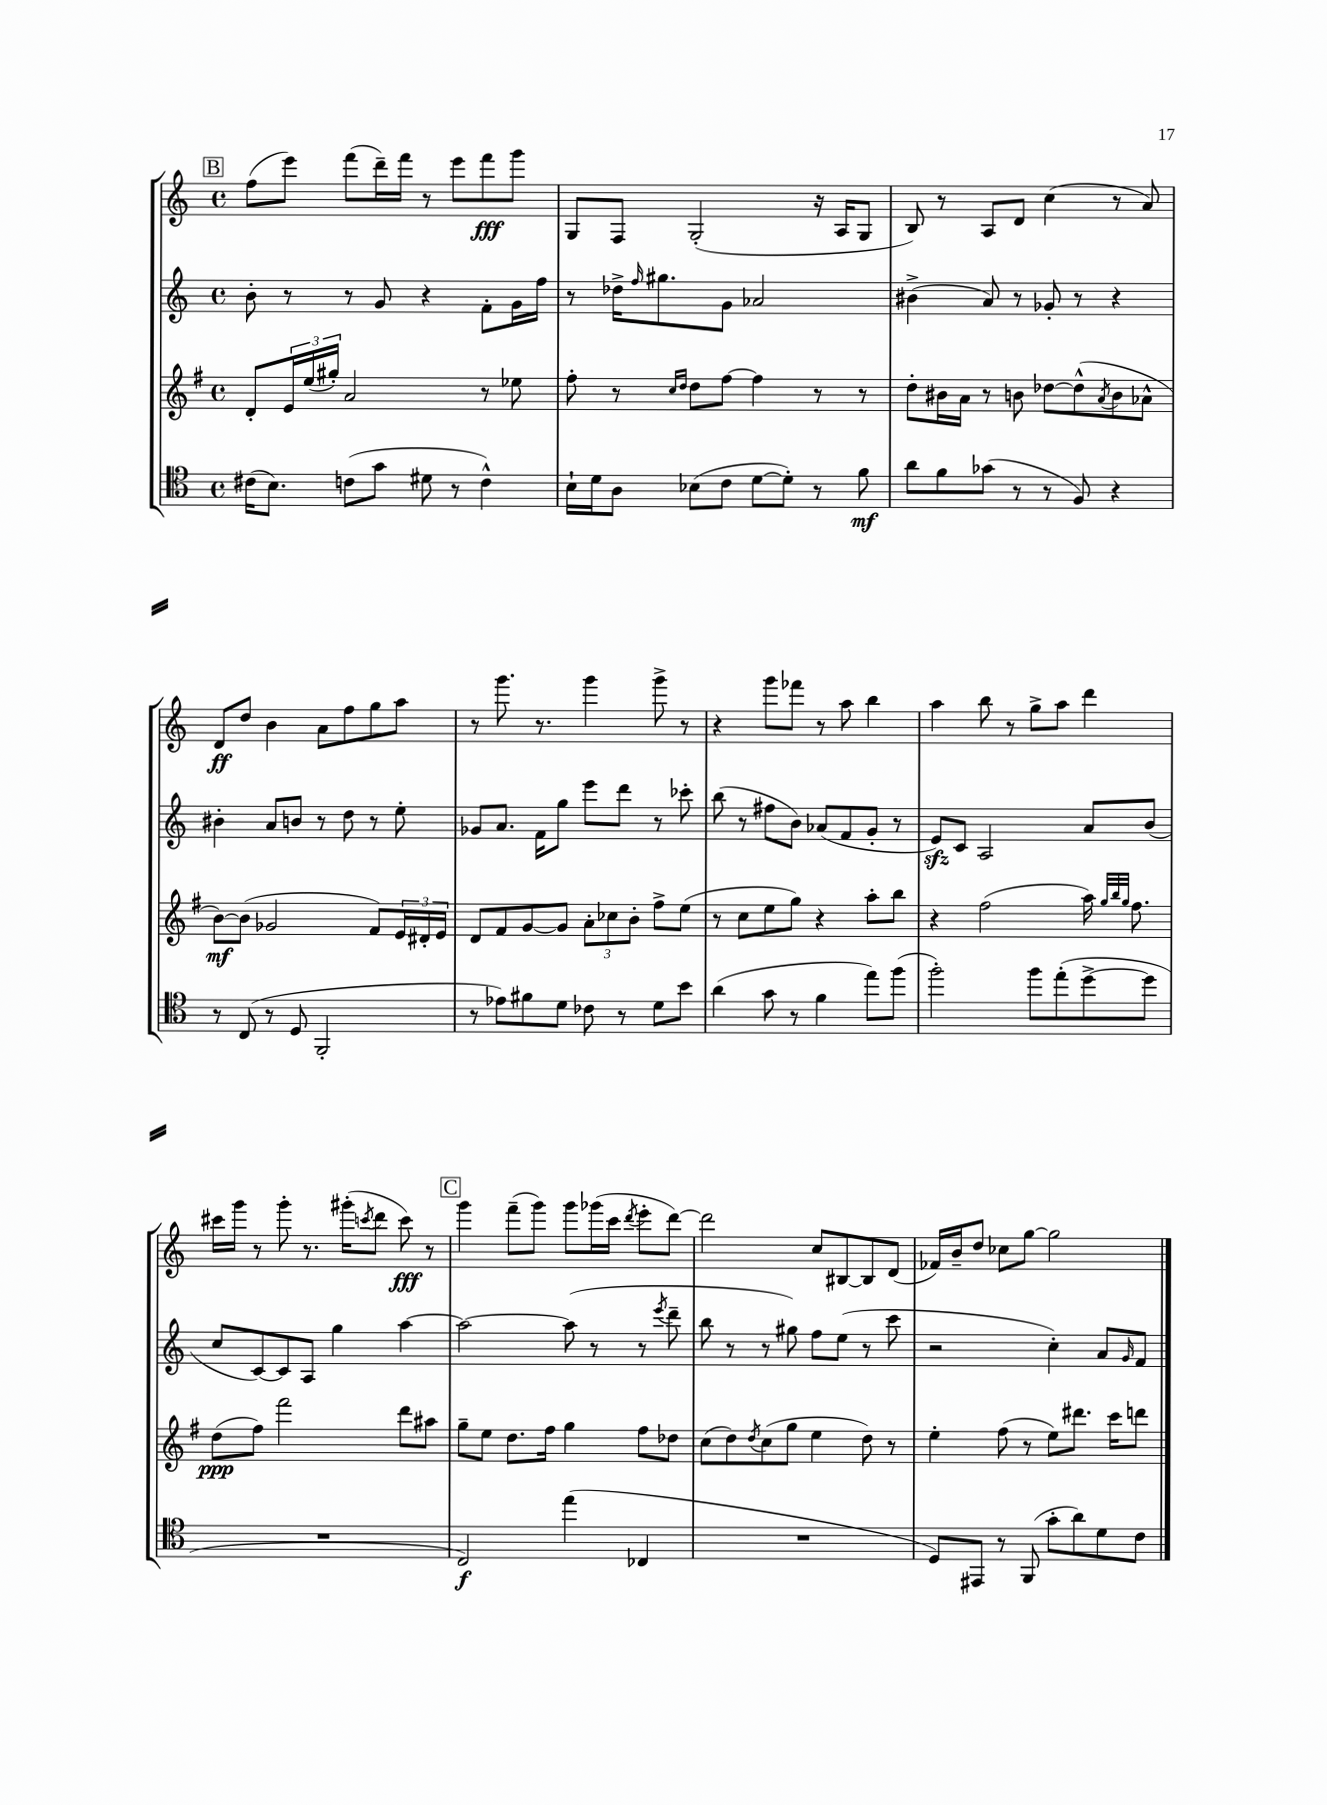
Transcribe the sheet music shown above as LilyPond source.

<<
\new StaffGroup <<
\new Staff = "s0" {
    \clef treble \key c \major \defaultTimeSignature \time 4/4
    \mark \markup { \box "B" } f''8( e'''8) f'''8( d'''16--) f'''16 r8 e'''8 f'''8\fff g'''8 |
    g8 f8 g2-.( r16 a16 g8 |
    b8) r8 a8 d'8 c''4( r8 a'8) |
    d'8\ff d''8 b'4 a'8 f''8 g''8 a''8 |
    r8 g'''8. r8. g'''4 g'''8-> r8 |
    r4 g'''8 fes'''8 r8 a''8 b''4 |
    a''4 b''8 r8 g''8-> a''8 d'''4 |
    cis'''16 g'''16 r8 g'''8-. r8. gis'''16-.( \acciaccatura { c'''8 } d'''8 c'''8\fff) r8 |
    \mark \markup { \box "C" } g'''4 f'''8--( g'''8) g'''8 ges'''16( c'''16 \acciaccatura { d'''8 } e'''8-. d'''8~) |
    d'''2 c''8 bis8~ bis8 d'8( |
    fes'16) b'16-- d''8 ces''8 g''8~ g''2 \bar "|." |
}
\new Staff = "s1" {
    \clef treble \key c \major \defaultTimeSignature \time 4/4
    \mark \markup { \box "B" } b'8-. r8 r8 g'8 r4 f'8-. g'16 f''16 |
    r8 des''16-> \grace { f''16 } gis''8. g'8 aes'2 |
    bis'4->( a'8) r8 ges'8-. r8 r4 |
    bis'4-. a'8 b'8 r8 d''8 r8 e''8-. |
    ges'8 a'8. f'16 g''8 e'''8 d'''8 r8 ces'''8-. |
    b''8( r8 fis''8 b'8) aes'8( f'8 g'8-. r8 |
    e'8\sfz) c'8 a2 a'8 b'8( |
    c''8 c'8~) c'8 a8 g''4 a''4~ |
    \mark \markup { \box "C" } a''2~ a''8( r8 r8 \acciaccatura { e'''8 } d'''8-- |
    b''8 r8 r8 gis''8) f''8 e''8( r8 c'''8 |
    r2 c''4-.) a'8 \grace { g'16 } f'8 \bar "|." |
}
\new Staff = "s2" {
    \clef treble \key g \major \defaultTimeSignature \time 4/4
    \mark \markup { \box "B" } d'8-. \tuplet 3/2 { e'16 e''16( gis''16-.) } a'2 r8 ees''8 |
    fis''8-. r8 \grace { c''16 d''16 } d''8 fis''8~ fis''4 r8 r8 |
    d''8-. bis'16 a'16 r8 b'8 des''8~ des''8-^( \acciaccatura { a'8 } b'8 aes'8-^ |
    b'8~\mf) b'8( ges'2 fis'8) \tuplet 3/2 { e'16 dis'16-. e'16 } |
    d'8 fis'8 g'8~ g'8 \tuplet 3/2 { a'8-. ces''8 b'8-. } fis''8-> e''8( |
    r8 c''8 e''8 g''8) r4 a''8-. b''8 |
    r4 fis''2( a''16) \grace { g''32 b''32 g''32 } fis''8. |
    d''8\ppp( fis''8) fis'''2 d'''8 ais''8 |
    \mark \markup { \box "C" } g''8-- e''8 d''8. fis''16 g''4 fis''8 des''8 |
    c''8( d''8) \acciaccatura { d''8 } c''8( g''8 e''4 d''8) r8 |
    e''4-. fis''8( r8 e''8) dis'''8. c'''16 d'''8 \bar "|." |
}
\new Staff = "s3" {
    \clef tenor \key c \major \defaultTimeSignature \time 4/4
    \mark \markup { \box "B" } cis'16( b8.) c'8( g'8 dis'8 r8 c'4-^) |
    b16-! d'16 a8 bes8( c'8 d'8~ d'8-.) r8 f'8\mf |
    a'8 f'8 ges'8( r8 r8 f8) r4 |
    r8 c8( r8 d8 f,2-. |
    r8 ees'8) fis'8 d'8 ces'8 r8 d'8 b'8 |
    a'4( g'8 r8 f'4 e''8) f''8( |
    f''2-.) f''8 e''8-.( d''8~-> d''8 |
    R1 |
    \mark \markup { \box "C" } c2\f) e''4( ces4 |
    R1 |
    d8) eis,8 r8 f,8( g'8-. a'8) d'8 c'8 \bar "|." |
}
>>
>>
\layout { \context { \Score \remove "Bar_number_engraver" } }
